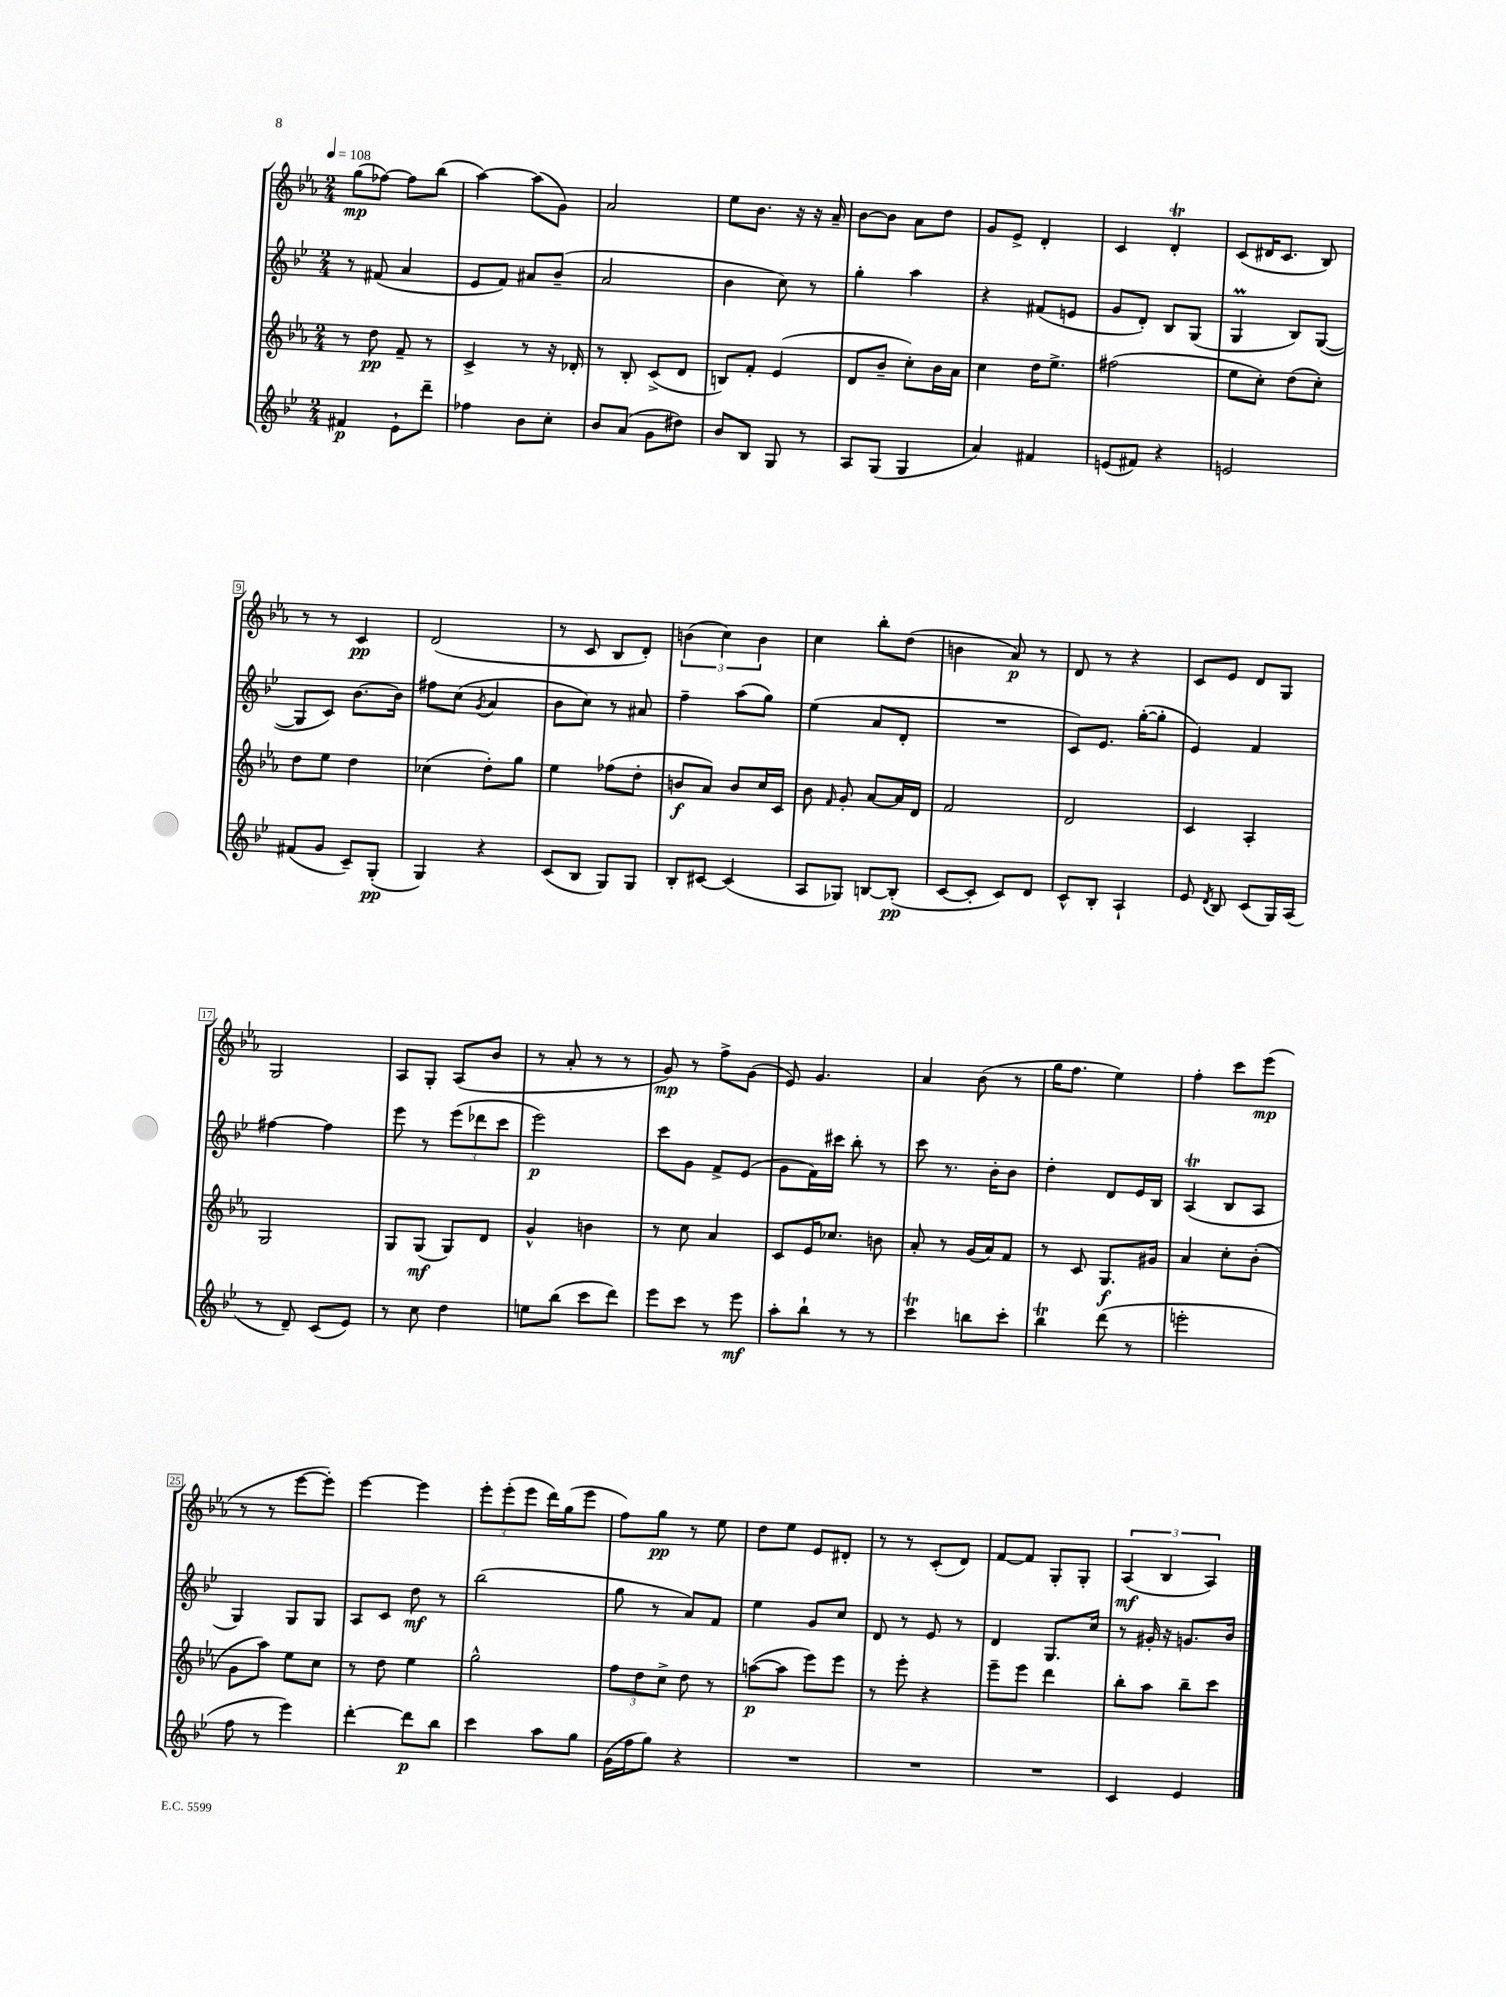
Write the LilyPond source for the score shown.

<<
\new StaffGroup <<
\new Staff = "s0" {
    \clef treble \key ees \major \numericTimeSignature \time 2/4 \tempo 4 = 108
    \autoBeamOff g''8[\mp( fes''8]~) fes''8[ bes''8]( |
    aes''4~) aes''8[( g'8]) |
    aes'2 |
    ees''8[ bes'8.] r16 r16 aes'16-- |
    bes'8[~ bes'8] aes'8[ d''8] |
    g'8[ ees'8]-> d'4-. |
    c'4 d'4-.\trill |
    c'8[( dis'16 c'8.] bes8) |
    r8 r8 c'4\pp |
    d'2( |
    r8 c'8 bes8[ d'8]-.) |
    \tuplet 3/2 { b'4( c''4) b'4 } |
    c''4 bes''8[-. d''8]( |
    b'4 aes'8\p) r8 |
    d'8 r8 r4 |
    c'8[ ees'8] d'8[ g8] |
    g2 |
    aes8[ g8]-. aes8[( bes'8] |
    r8 aes'8-. r8 r8 |
    g'8\mp) r8 f''8[-> g'8]( |
    ees'8) g'4. |
    aes'4 bes'8( r8 |
    g''16[ f''8.] ees''4) |
    f''4-. c'''8[ ees'''8]\mp( |
    r8 r8 ees'''8[~ ees'''8]-.) |
    ees'''4~ ees'''4 |
    \tuplet 3/2 { ees'''8[-. ees'''8-.( ees'''8] } d'''16[) g''16( ees'''8] |
    f''8[) g''8]\pp r8 ees''8 |
    d''8[ ees''8] ees'8[ dis'8]-. |
    r8 r8 c'8[-.( d'8]) |
    f'8[~ f'8] g8[-. g8]-. |
    \tuplet 3/2 { aes4\mf( bes4 aes4) } \bar "|." |
}
\new Staff = "s1" {
    \clef treble \key bes \major \numericTimeSignature \time 2/4
    \autoBeamOff r8 fis'8( a'4 |
    ees'8[ f'8]) ais'8[ bes'8]--( |
    a'2 |
    bes'4 c''8) r8 |
    g''4-. a''4 |
    r4 fis'8[( e'8] |
    g'8[ d'8]-.) bes8[ g8]( |
    g4\prall bes8[) g8]~( |
    g8[ c'8]) bes'8.[~ bes'16] |
    fis''8[ c''8]( \acciaccatura { g'8 } a'4 |
    bes'8[ c''8]) r8 ais'8 |
    f''4-- a''8[( g''8]) |
    ees''4( a'8[ d'8]-. |
    R2 |
    c'8[) ees'8.] g''16[~-.( g''8]-. |
    ees'4) f'4 |
    fis''4~ fis''4 |
    ees'''8 r8 \tuplet 3/2 { ees'''8[( des'''8 c'''8] } |
    ees'''2\p) |
    c'''8[ g'8] f'8[-> ees'8]( |
    g'8[ f'16) cis'''16] bes''8-. r8 |
    c'''8 r8. bes'16[-. bes'8] |
    d''4-. d'8[ ees'16 bes16] |
    a4\trill( bes8[ a8] |
    g4) g8[ g8] |
    a8[ c'8] d''8\mf r8 |
    bes''2( |
    g''8 r8 a'8[) f'8] |
    ees''4 g'8[ c''8] |
    d'8 r8 ees'8 r8 |
    d'4 g8.[ c''16] |
    r8 gis'16-. r16 g'8.[ bes'16] \bar "|." |
}
\new Staff = "s2" {
    \clef treble \key ees \major \numericTimeSignature \time 2/4
    \autoBeamOff r8 d''8\pp f'8-- r8 |
    c'4-> r8 r16 des'16-. |
    r8 bes8-. c'8[->( d'8] |
    b8[) f'8]-. ees'4( |
    d'8[ bes'8]-- c''8[-.) bes'16 aes'16] |
    c''4 d''16[ ees''8.]-> |
    fis''2( |
    ees''8[ c''8]-.) d''8[( c''8]-.) |
    d''8[ ees''8] d''4 |
    ces''4( d''8[-.) g''8] |
    ees''4 fes''8[( d''8]-. |
    b'8[\f aes'8]) b'8[ c''16 c'16] |
    bes'8 \grace { f'16 } g'8-. aes'8[~ aes'16 d'16] |
    f'2 |
    d'2 |
    c'4 aes4-. |
    g2 |
    g8[ g8]\mf( g8[) d'8] |
    g'4-^ b'4 |
    r8 c''8 aes'4 |
    c'8[ ees'16 ces''8.] b'8 |
    aes'8-. r8 g'16[( aes'16) f'8] |
    r8 c'8 g8.[\f gis'16] |
    aes'4 c''8[-. bes'8]-.( |
    g'8[ aes''8]) ees''8[ c''8] |
    r8 d''8 ees''4 |
    g''2-^ |
    \tuplet 3/2 { f''8[ d''8 c''8]-> } d''8 r8 |
    a''8[~\p( a''8] ees'''8[) ees'''8] |
    r8 ees'''8-. r4 |
    ees'''8[-- ees'''8] d'''4 |
    bes''8[-. aes''8] bes''8[-- c'''8] \bar "|." |
}
\new Staff = "s3" {
    \clef treble \key bes \major \numericTimeSignature \time 2/4
    \autoBeamOff fis'4\p ees'8[-! d'''8]-- |
    fes''4 bes'8[ c''8]-. |
    bes'8[ a'8]( g'8[ dis''8]) |
    bes'8[ bes8] g8 r8 |
    a8[ g8]( g4 |
    a'4) fis'4 |
    e'8[( fis'8]) r4 |
    e'2 |
    fis'8[( g'8] c'8[--) g8]-.\pp( |
    g4) r4 |
    c'8[( bes8] g8[) g8] |
    bes8[-. cis'8]~ cis'4( |
    a8[ ges8]) b8[~ b8]-.\pp( |
    c'8[~ c'8]-. c'8[) d'8] |
    c'8[-^ bes8]-. a4-! |
    ees'8 \acciaccatura { d'8 } bes8 c'8[( g16) a16]( |
    r8 d'8--) c'8[( ees'8]) |
    r8 c''8 d''4 |
    e''8[ bes''8]( c'''8[ d'''8]) |
    ees'''8[ c'''8] r8 ees'''8\mf |
    a''8[-. bes''8]-! r8 r8 |
    c'''4\trill b''8[ c'''8]-. |
    bes''4\trill d'''8( r8 |
    e'''2-. |
    f''8 r8 ees'''4) |
    d'''4~-. d'''8[\p bes''8] |
    c'''4 a''8[ g''8] |
    g'16[( f''16 g''8]) r4 |
    R2 |
    R2 |
    R2 |
    c'4 ees'4 \bar "|." |
}
>>
>>
\layout { \context { \Score \override BarNumber.stencil = #(make-stencil-boxer 0.1 0.3 ly:text-interface::print) } }
